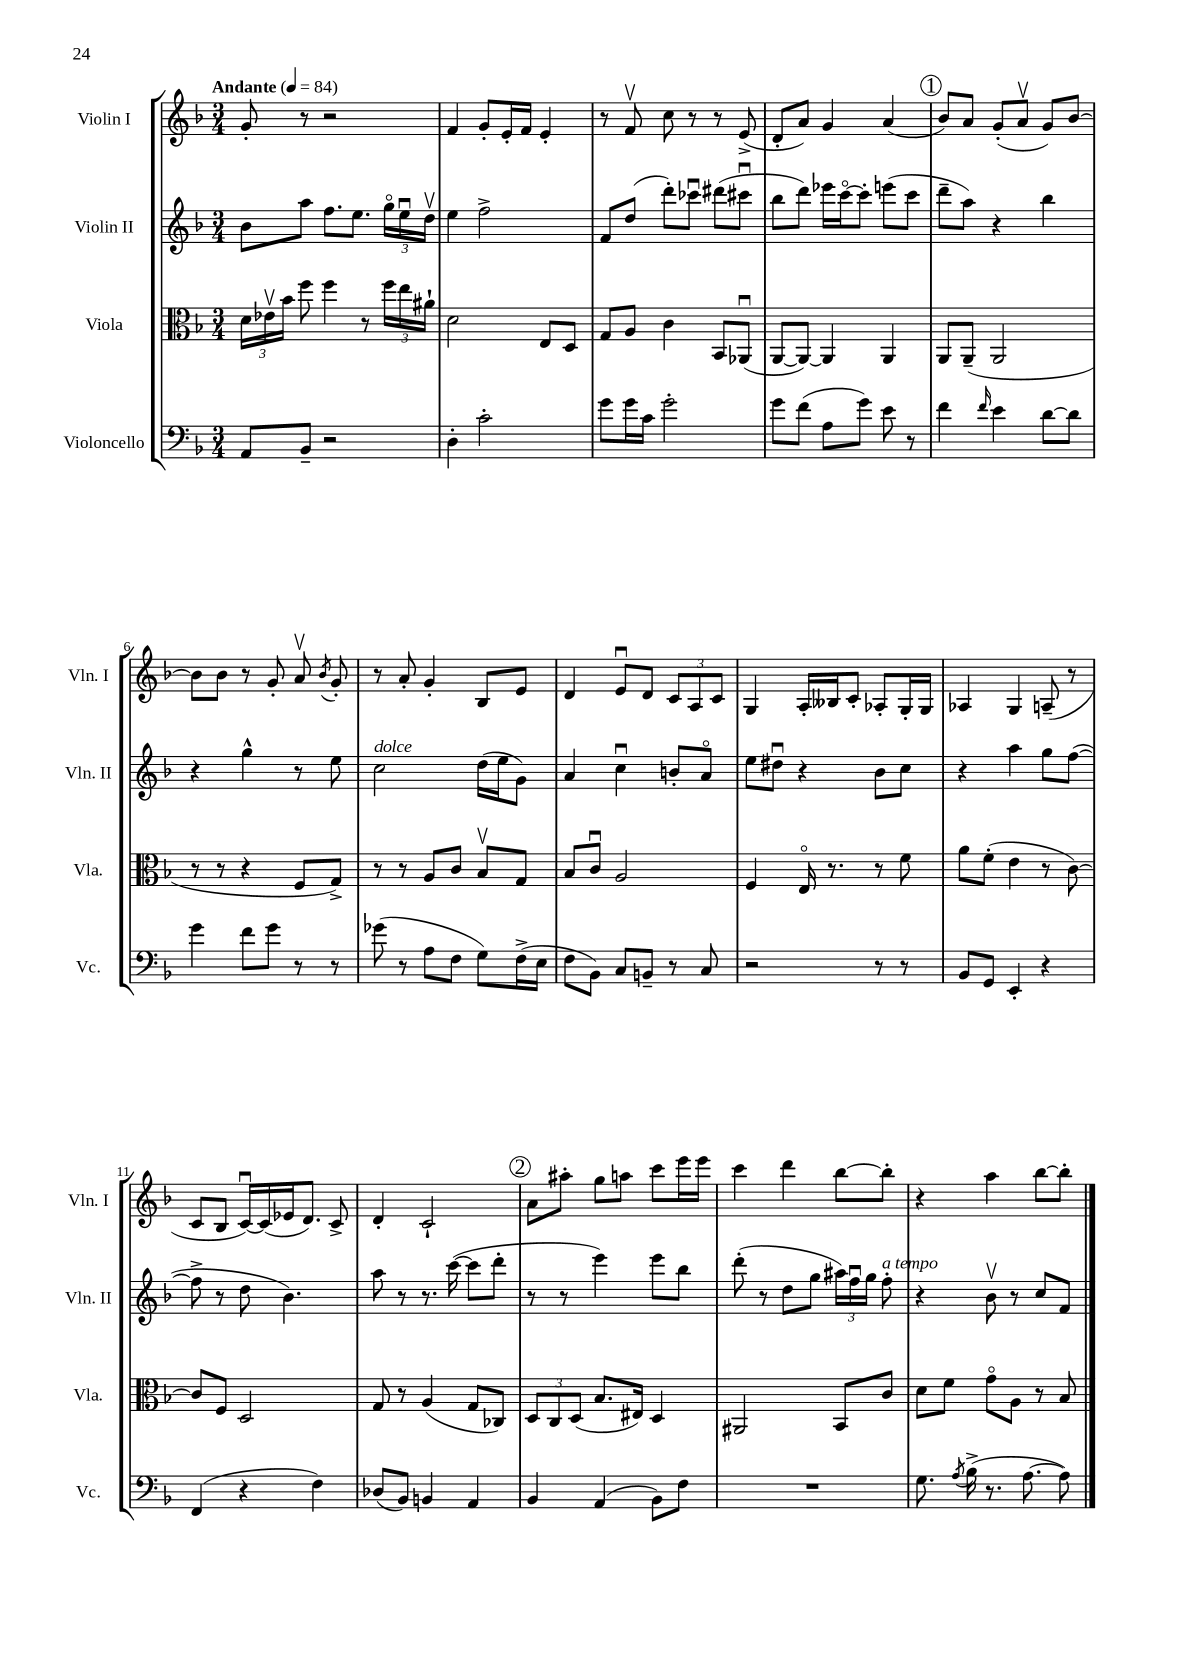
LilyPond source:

<<
\new StaffGroup <<
\new Staff = "s0" \with { instrumentName = "Violin I" shortInstrumentName = "Vln. I" } {
    \clef treble \key f \major \numericTimeSignature \time 3/4 \tempo "Andante" 4 = 84
    \autoBeamOff g'8-. r8 r2 |
    f'4 g'8[-. e'16-. f'16] e'4-. |
    r8 f'8\upbow c''8 r8 r8 e'8->( |
    d'8[-. a'8]) g'4 a'4( |
    \mark \markup { \circle "1" } bes'8[) a'8] g'8[-.( a'8]\upbow g'8[) bes'8]~ |
    bes'8[ bes'8] r8 g'8-. a'8\upbow \acciaccatura { bes'8 } g'8-. |
    r8 a'8-. g'4-. bes8[ e'8] |
    d'4 e'8[\downbow d'8] \tuplet 3/2 { c'8[ a8 c'8] } |
    g4 a16[-. beses16 c'8]-. aes8[-. g16-. g16] |
    aes4 g4 a8--( r8 |
    c'8[ bes8] c'16[~\downbow) c'16( ees'16 d'8.]) c'8-> |
    d'4-. c'2-! |
    \mark \markup { \circle "2" } a'8[ ais''8]-. g''8[ a''8] c'''8[ e'''16 e'''16] |
    c'''4 d'''4 bes''8[~ bes''8]-. |
    r4 a''4 bes''8[~ bes''8]-. \bar "|." |
}
\new Staff = "s1" \with { instrumentName = "Violin II" shortInstrumentName = "Vln. II" } {
    \clef treble \key f \major \numericTimeSignature \time 3/4
    \autoBeamOff bes'8[ a''8] f''8.[ e''8.] \tuplet 3/2 { g''16[\flageolet e''16\downbow d''16]\upbow } |
    e''4 f''2-> |
    f'8[ d''8]( d'''8[-.) ces'''8]\downbow dis'''8[( cis'''8]\downbow |
    bes''8[ d'''8]) ees'''16[ c'''16~\flageolet c'''8]-. e'''8[( c'''8] |
    \mark \markup { \circle "1" } d'''8[-- a''8]) r4 bes''4 |
    r4 g''4-^ r8 e''8 |
    c''2^\markup { \italic "dolce" } d''16[( e''16 g'8]) |
    a'4 c''4\downbow b'8[-. a'8]\flageolet |
    e''8[ dis''8]\downbow r4 bes'8[ c''8] |
    r4 a''4 g''8[ f''8]~( |
    f''8-> r8 d''8 bes'4.) |
    a''8 r8 r8. c'''16~( c'''8[ d'''8]-. |
    \mark \markup { \circle "2" } r8 r8 e'''4) e'''8[ bes''8] |
    d'''8-.( r8 d''8[ g''8] \tuplet 3/2 { ais''16[) f''16\downbow g''16] } f''8-.^\markup { \italic "a tempo" } |
    r4 bes'8\upbow r8 c''8[ f'8] \bar "|." |
}
\new Staff = "s2" \with { instrumentName = "Viola" shortInstrumentName = "Vla." } {
    \clef alto \key f \major \numericTimeSignature \time 3/4
    \autoBeamOff \tuplet 3/2 { d'16[ ees'16\upbow bes'16] } f''8 f''4 r8 \tuplet 3/2 { f''16[ e''16 ais'16]-! } |
    d'2 e8[ d8] |
    g8[ a8] c'4 bes,8[ aes,8]\downbow( |
    a,8[~ a,8]~) a,4 a,4 |
    \mark \markup { \circle "1" } a,8[ a,8]--( a,2 |
    r8 r8 r4 f8[ g8]->) |
    r8 r8 a8[ c'8] bes8[\upbow g8] |
    bes8[ c'8]\downbow a2 |
    f4 e16\flageolet r8. r8 f'8 |
    a'8[ f'8]-.( e'4 r8 c'8~) |
    c'8[ f8] d2 |
    g8 r8 a4( g8[ ces8]) |
    \mark \markup { \circle "2" } \tuplet 3/2 { d8[ c8 d8]( } bes8.[ eis16]) d4 |
    ais,2 bes,8[ c'8] |
    d'8[ f'8] g'8[\flageolet a8] r8 bes8 \bar "|." |
}
\new Staff = "s3" \with { instrumentName = "Violoncello" shortInstrumentName = "Vc." } {
    \clef bass \key f \major \numericTimeSignature \time 3/4
    \autoBeamOff a,8[ bes,8]-- r2 |
    d4-. c'2-. |
    g'8[ g'16 c'16] g'2-. |
    g'8[ f'8]( a8[ g'8]) e'8 r8 |
    \mark \markup { \circle "1" } f'4 \grace { f'16 } e'4 d'8[~ d'8] |
    g'4 f'8[ g'8] r8 r8 |
    ges'8( r8 a8[ f8] g8[) f16->( e16] |
    f8[ bes,8]) c8[ b,8]-- r8 c8 |
    r2 r8 r8 |
    bes,8[ g,8] e,4-. r4 |
    f,4( r4 f4) |
    des8[( bes,8]) b,4 a,4 |
    \mark \markup { \circle "2" } bes,4 a,4( bes,8[) f8] |
    R2. |
    g8. \acciaccatura { a8 } bes16->( r8. a8.~ a8) \bar "|." |
}
>>
>>
